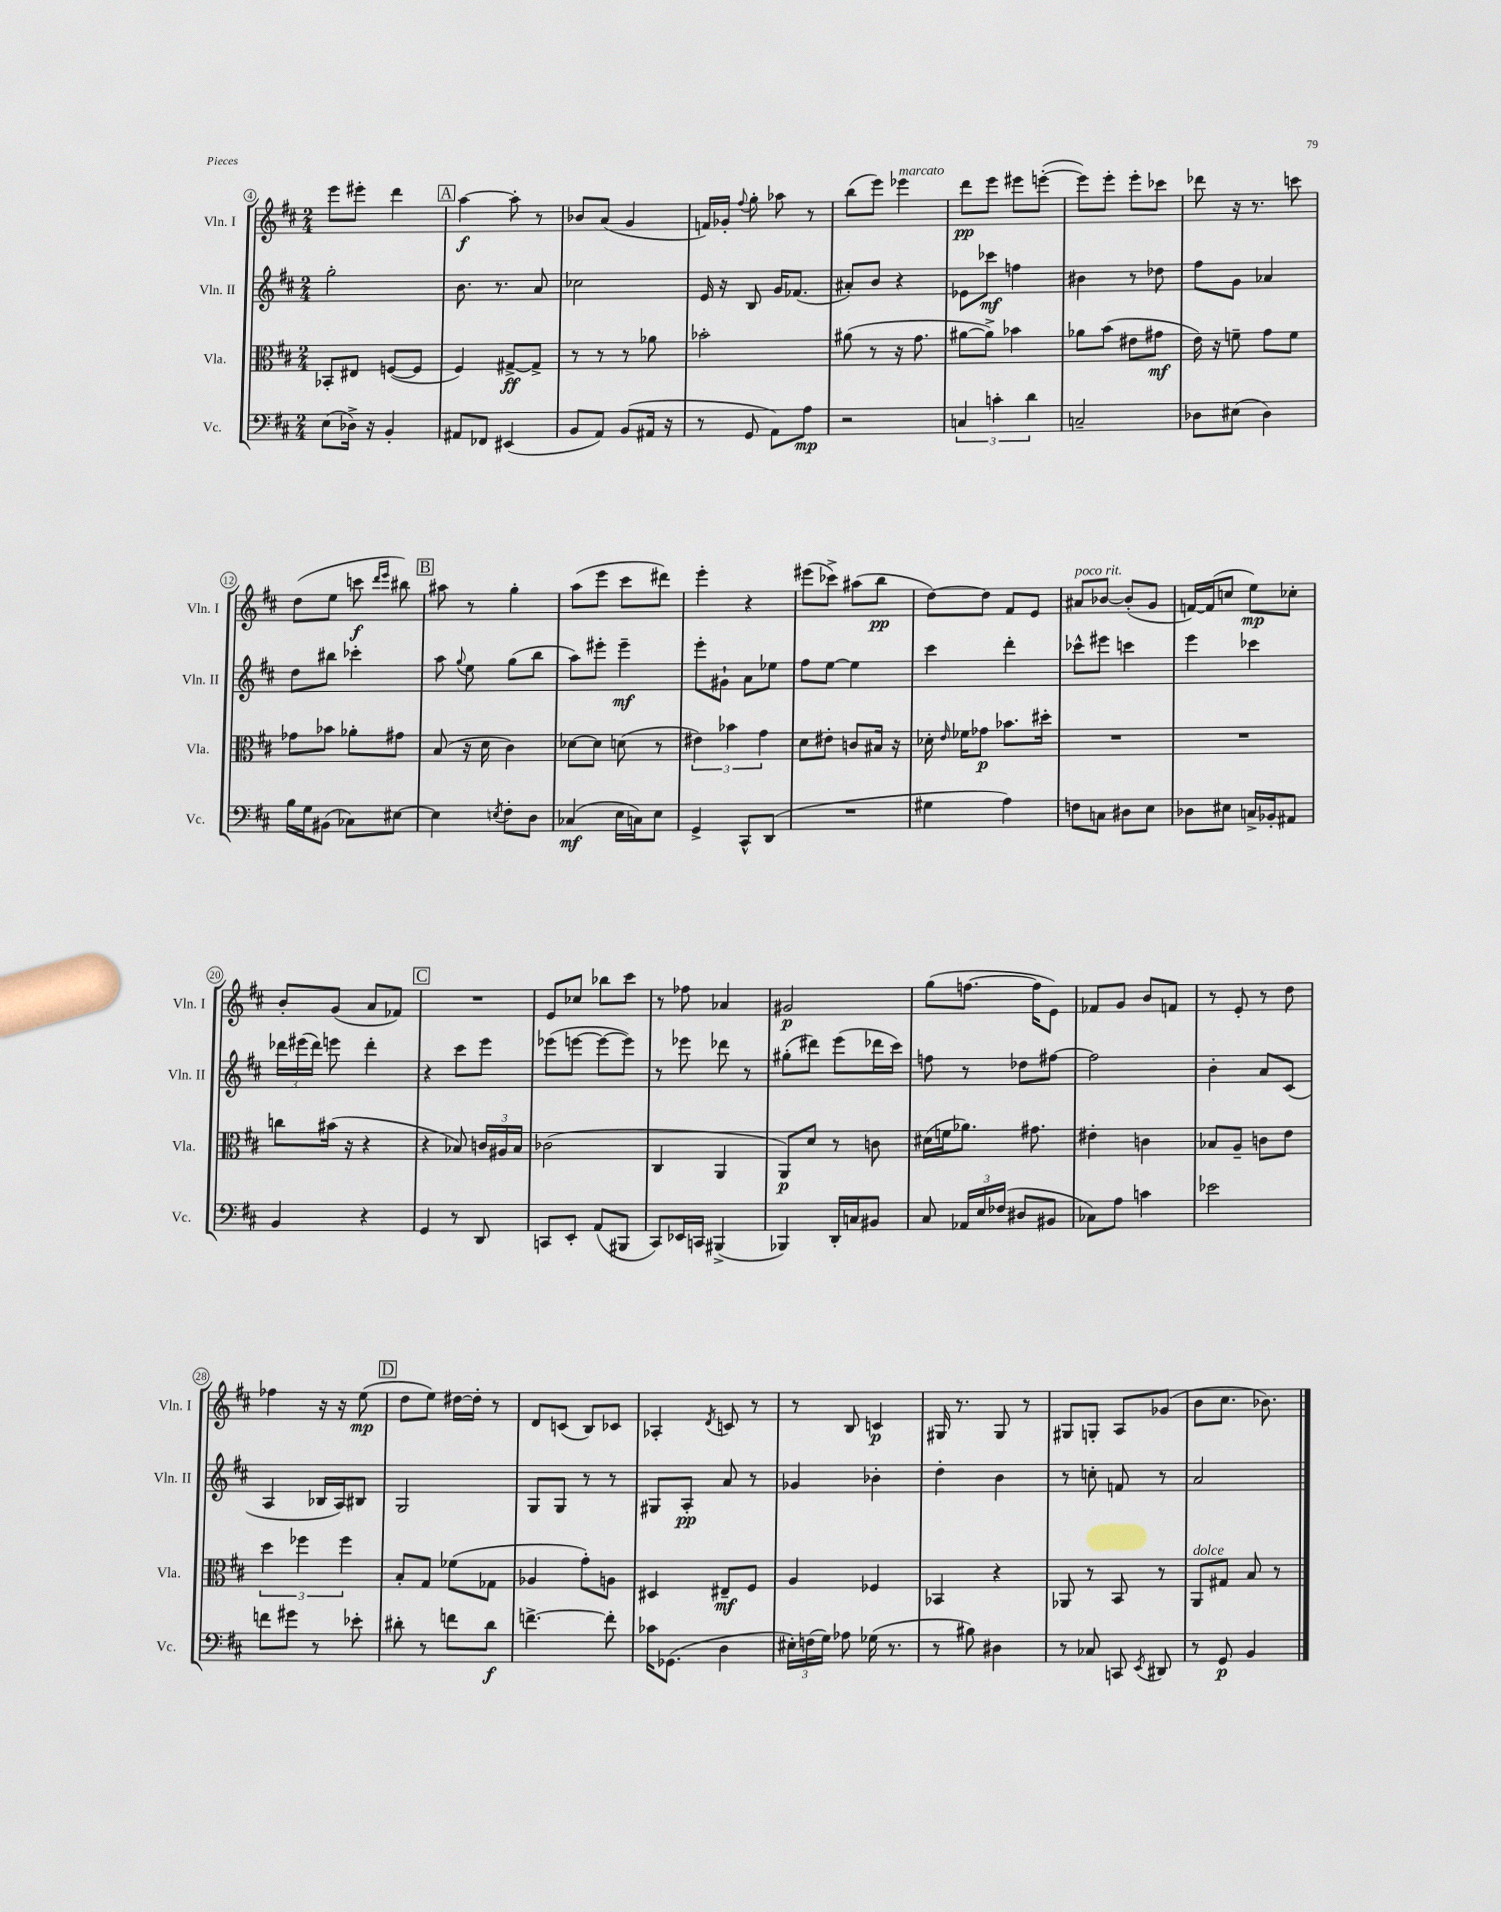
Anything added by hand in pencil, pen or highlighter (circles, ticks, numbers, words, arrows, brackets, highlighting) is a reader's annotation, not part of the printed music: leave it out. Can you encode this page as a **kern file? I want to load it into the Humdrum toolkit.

**kern	**kern	**kern	**kern
*staff4	*staff3	*staff2	*staff1
*clefF4	*clefC3	*clefG2	*clefG2
*k[f#c#]	*k[f#c#]	*k[f#c#]	*k[f#c#]
*M2/4	*M2/4	*M2/4	*M2/4
(8E\L	8BB-'/L	2gg'\	8eee\L
16D-^\Jk)	8E#/J	.	8eee#'\J
16r	.	.	.
4BB'/	([8F/L	.	4ddd\
.	8F/]J	.	.
=	=	=	=
8AA#/L	4F#/)	8.b\	[4aa\
8FF-/J	.	.	.
.	.	8.r	.
(4EE#/	[8G#^/L	.	8aa'\]
.	8G#^/]J	8a/	8r
=	=	=	=
8BB/L	8r	2cc-\	8b-/L
8AA/J)	8r	.	(8a/J
(8BB/L	8r	.	4g/
16AA#/Jk	8a-\	.	.
16r	.	.	.
=	=	=	=
8r	2b-'\	16e/	16f/LL)
.	.	16r	16g-'/JJ
.	.	.	8qqff#/
8GG/	.	8B/	8gg'\
8AA\L)	.	16g/LK	8aa-\
.	.	(8.f-/J	.
8A\J	.	.	8r
=	=	=	=
2r	(8a#\	8a#'/L)	(8bb\L
.	8r	8b/J	8eee\J)
.	16r	4r	4eee-\
.	8.g\	.	.
=	=	=	=
6C/	[8a#\L	8e-\L	8ddd\L
.	8a#^\]J)	8ccc-\J	8eee\J
6c'\	.	.	.
.	4b-\	4ff\	8eee#\L
6d\	.	.	.
.	.	.	([8eee'\J
=	=	=	=
2C~/	8a-\L	4b#\	8eee\]L)
.	(8b\J	.	8eee'\J
.	8e#\L	8r	8eee'\L
.	8g#\J	8dd-\	8ccc-\J
=	=	=	=
8D-\L	16e\)	8ff#\L	8ddd-\
.	16r	.	.
(8E#\J	8f~\	8g\J	16r
.	.	.	8.r
4D-\)	8g\L	4a-/	.
.	8f\J	.	8ccc\
=	=	=	=
16B\LL	8g-\L	8dd\L	(8dd\L
16G\J	.	.	.
(8BB#\J	8b-\J	8bb#\J	8ee\J
8C-\L)	8a-'\L	4ccc-'\	8ccc\
.	.	.	16qqddd/LL
.	.	.	16qqeee/JJ
[8E#\J	8g#\J	.	8bb#\)
=	=	=	=
4E#\]	(8B/	8aa\	8aa#\
.	.	8qqgg/	.
.	16r	8ee\	8r
.	16d\	.	.
8qE/	.	.	.
8F#'\L	4c#\)	(8gg\L	4gg'\
8D\J	.	8bb\J	.
=	=	=	=
(4C-/	[8d-\L	8aa\L)	(8aa\L
.	8d-\]J	8eee#'\J	8eee\J
16E\LL	(8d\	4eee#~\	8ccc#\L
16C\J)	.	.	.
8E\J	8r	.	8ddd#\J)
=	=	=	=
4GG^/	6e#\)	8eee'\L	4eee'\
.	.	8g#`\J	.
.	6b-\	.	.
8CC#^^/L	.	8a\L	4r
.	6g\	.	.
(8DD/J	.	8ee-\J	.
=	=	=	=
2r	8d\L	8ff#\L	(8eee#\L
.	8e#'\J	[8ee\J	8ccc-^\J)
.	8c/L	4ee\]	(8aa#\L
.	16B#/Jk	.	8bb\J
.	16r	.	.
=	=	=	=
4G#\	16d-'\	4ccc#\	[8dd\L)
.	16qqe/	.	.
.	16f-\LK	.	.
.	8g-\J	.	8dd\]J
4A\)	8.b-\L	4ddd'\	8f#/L
.	.	.	8e/J
.	16dd#'\Jk	.	.
=	=	=	=
8F\L	2r	8ccc-^^\L	8a#/L
8C\J	.	8eee#\J	[8b-/J
8D#\L	.	4ccc\	(8b-'/]L
8E\J	.	.	8g/J
=	=	=	=
8D-\L	2r	4eee\	[16f/LL)
.	.	.	(16f/]J
8E#\J	.	.	8cc/J
16C^/LL	.	4ccc-\	8ee\L)
16BB-'/J	.	.	.
8AA#/J	.	.	8cc-'\J
=	=	=	=
4BB/	8cc\L	24ddd-\LL	8b'/L
.	.	(24eee#\	.
.	.	24ddd-\JJ)	.
.	(16b#\Jk	8eee\	(8g/J
.	16r	.	.
4r	4r	4ddd-'\	8a/L
.	.	.	8f-/J)
=	=	=	=
4GG/	4r	4r	2r
8r	8B-/)	8ccc#\L	.
8DD/	24c/LL	8eee\J	.
.	24A#/	.	.
.	24B-/JJ	.	.
=	=	=	=
8CC/L	(2c-\	(8eee-\L	8e/L
8EE'/J	.	[8eee\J	8cc-/J
(8AA/L	.	8eee\_L	8bb-\L
8BBB#/J	.	8eee\]J)	8ccc#\J
=	=	=	=
8CC#/L)	4C#/	8r	8r
16EE-/L	.	8eee-\	8ff-\
16CC/JJ	.	.	.
(4BBB#^/	4AA/	8ddd-\	4a-/
.	.	8r	.
=	=	=	=
4BBB-/)	8AA/L)	(8gg#'\L	2g#/
.	8d/J	8ddd#\J)	.
16DD'/LL	8r	(8eee\L	.
16C/J	.	.	.
8BB#/J	8c\	16ddd-\L	.
.	.	16ccc#\JJ)	.
=	=	=	=
8C#/	(16d#\LL	8ff\	(8gg\L
.	16f\J	.	.
24AA-/LL	8.a-\J)	8r	[8.ff\J
24E/	.	.	.
(24F-/JJ	.	.	.
8D#/L	.	8dd-\L	.
.	8.g#\	.	16ff\]LK
8BB#/J	.	[8ff#\J	8e\J)
=	=	=	=
8C-\L)	4e#'\	2ff#\]	8f-/L
8A\J	.	.	8g/J
4c\	4c\	.	8b/L
.	.	.	8f/J
=	=	=	=
2e-\	8B-/L	4b'\	8r
.	8A~/J	.	8e'/
.	8c\L	8a/L	8r
.	8e\J	(8c#/J	8dd\
=	=	=	=
8f\L	6dd\	4A/	4ff-\
8g#\J	.	.	.
.	6ff-\	.	.
8r	.	16B-/LL	16r
.	.	16A/J)	16r
.	6ff-\	.	.
8e-'\	.	8B#/J	(8ee\
=	=	=	=
8d#'\	8B'/L	2G/	8dd\L
8r	8G/J	.	8ee\J)
8f\L	(8f-\L	.	[16dd#\LL
.	.	.	16dd#'\]JJ
8d#\J	8G-\J	.	8r
=	=	=	=
[4.f^\	4A-/	8G/L	8d/L
.	.	8G/J	(8c/J
.	8g'\L)	8r	8B/L)
8f'\]	8A\J	8r	8c-/J
=	=	=	=
16c-\LK	4D#/	8G#/L	4A-'/
(8.GG-\J	.	.	.
.	.	8A'/J	.
.	.	.	8qd/
4D\	8E#~/L	8a/	8c/
.	8F#/J	8r	8r
=	=	=	=
24E#'\LL)	4A/	4g-/	8r
(24F\	.	.	.
24G\JJ)	.	.	.
8A-\	.	.	8B/
(16G-\	4F-/	4b-'\	4c/
8.r	.	.	.
=	=	=	=
8r	4BB-/	4dd'\	16G#/
.	.	.	8.r
8B#\)	.	.	.
4D#\	4r	4b\	8G#/
.	.	.	8r
=	=	=	=
8r	8AA-/	8r	8G#/L
8C-/	8r	8cc'\	8G'/J
8CC/	8BB/	8f/	8A/L
8qEE/	.	.	.
8DD#/	8r	8r	(8g-/J
=	=	=	=
8r	8AA/L	2a/	8b\L
8GG/	8G#/J	.	8.cc#\J
4BB/	8B/	.	.
.	.	.	8.b-\)
.	8r	.	.
==	==	==	==
*-	*-	*-	*-
